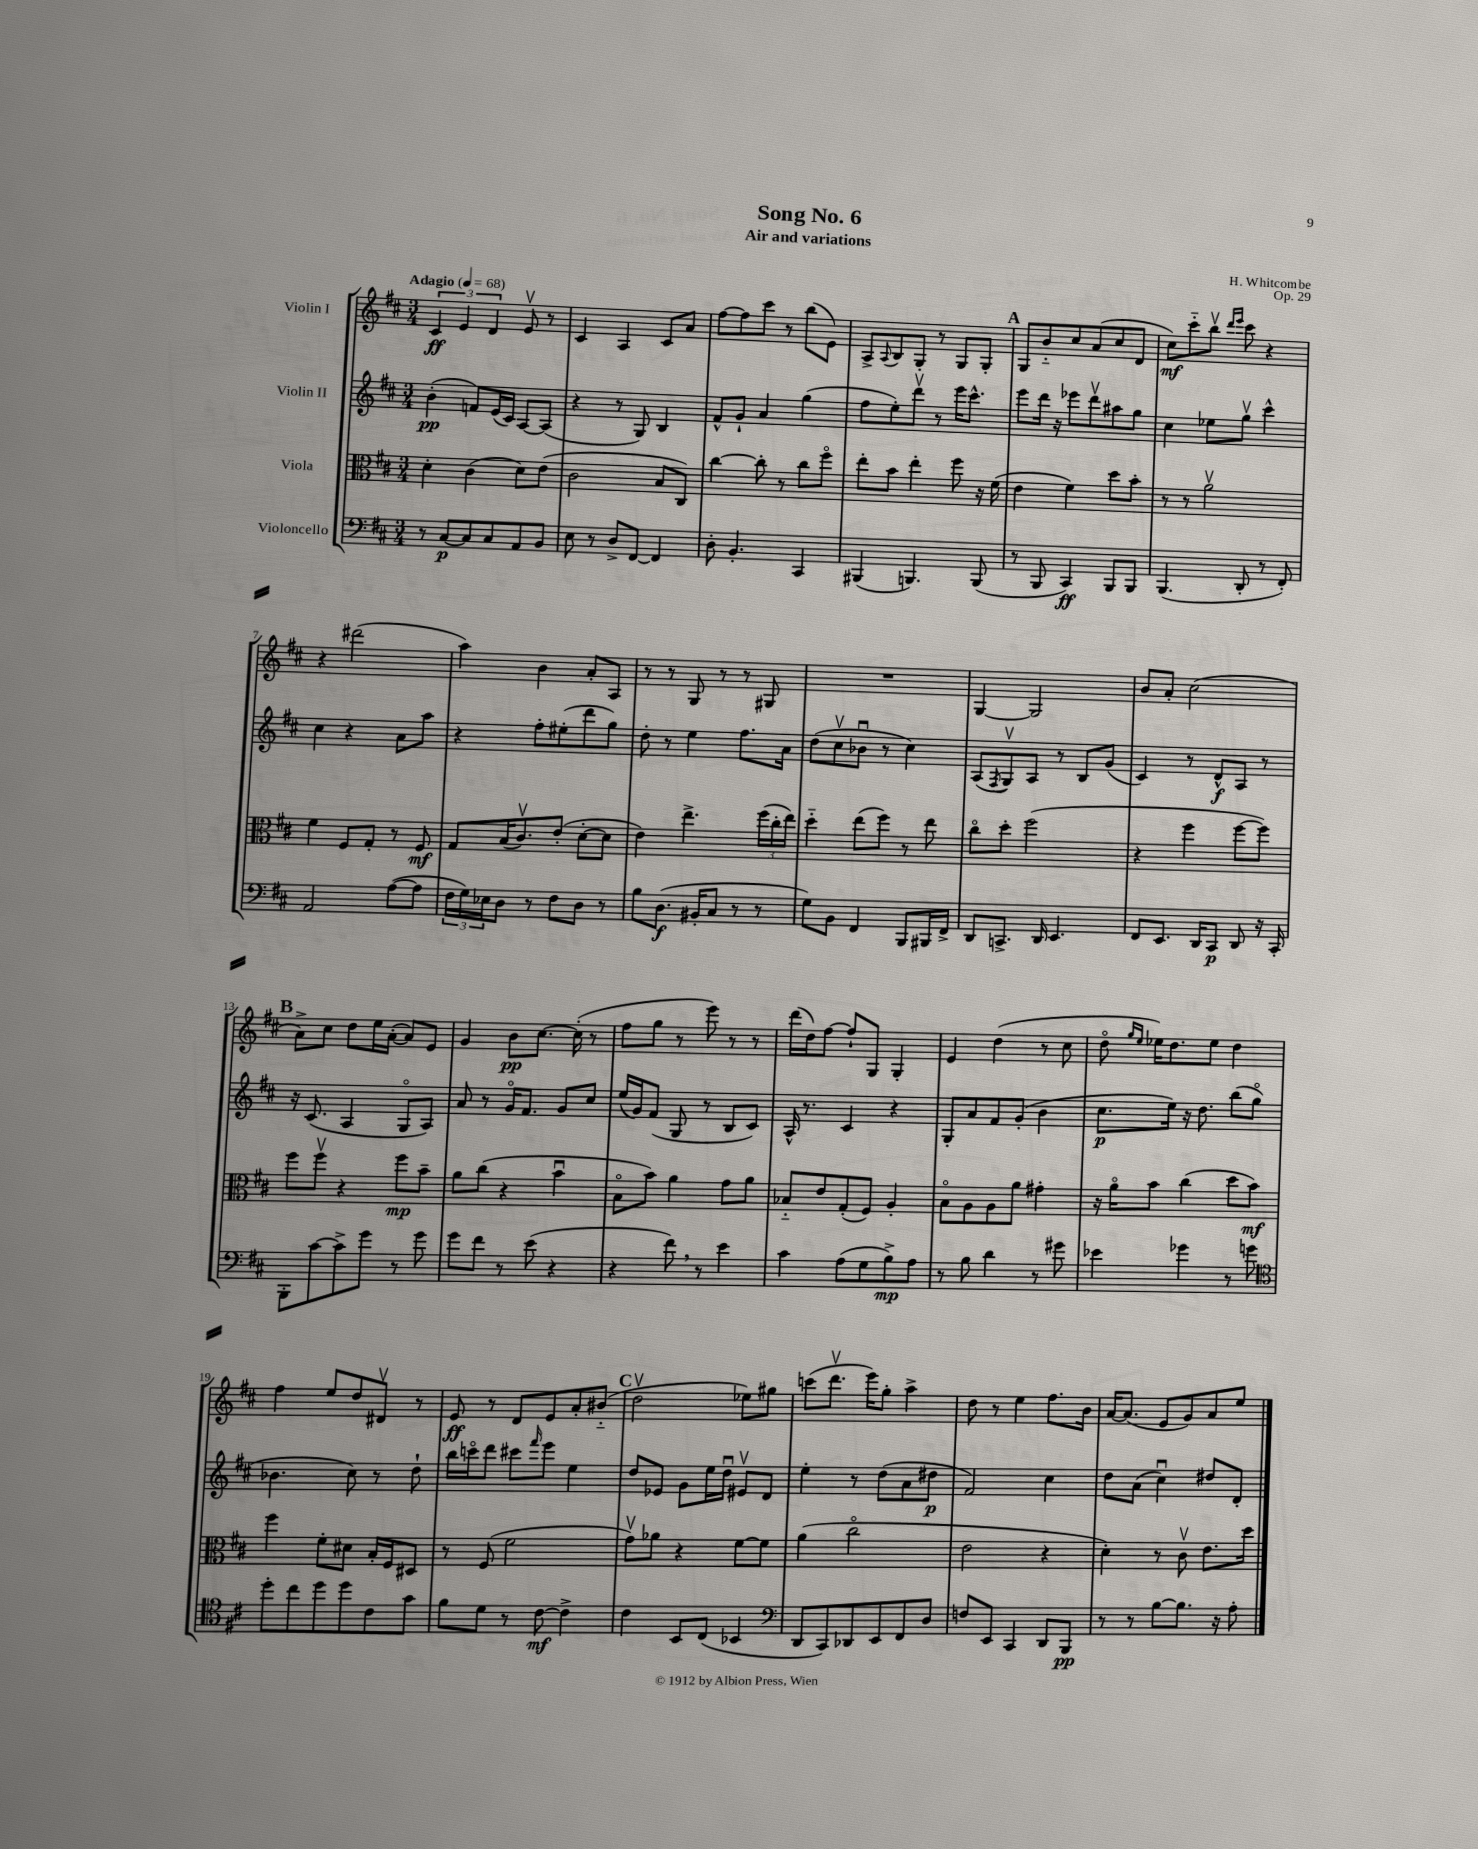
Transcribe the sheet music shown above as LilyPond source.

\header { title = "Song No. 6" composer = "H. Whitcombe" subtitle = "Air and variations" opus = "Op. 29" }
<<
\new StaffGroup <<
\new Staff = "s0" \with { instrumentName = "Violin I" } {
    \clef treble \key d \major \numericTimeSignature \time 3/4 \tempo "Adagio" 4 = 68
    \tuplet 3/2 { cis'4\ff e'4 d'4 } e'8\upbow r8 |
    cis'4 a4 cis'8 a'8 |
    fis''8~ fis''8 cis'''8 r8 b''8( e'8) |
    a8-> \appoggiatura { a8 } b8 g8-. r8 g8 g8-. |
    \mark \markup { \bold "A" } g8 b'8-_ cis''8 a'8( cis''8 d'8 |
    cis''8\mf) cis'''8-_ b''8\upbow \grace { d'''16 e'''16 } cis'''8 r4 |
    r4 dis'''2( |
    a''4) b'4 a'8-. a8 |
    r8 r8 g8 r8 r8 gis8 |
    R2. |
    g4~ g2 |
    b'8 a'8-. cis''2( |
    \mark \markup { \bold "B" } a'8->) cis''8 d''8 e''16 a'16~-.( a'8) e'8 |
    g'4 b'8\pp cis''8.~ cis''16-.( r8 |
    fis''8 g''8 r8 e'''8) r8 r8 |
    d'''16( d''16) fis''8~ fis''8-! g8 g4-. |
    e'4 d''4( r8 cis''8 |
    d''8\flageolet \grace { g''16 e''16 } ees''16) d''8. ees''8 d''4 |
    fis''4 e''8 d''8 dis'8\upbow r8 |
    e'8\ff r8 d'8 e'8 a'8-. bis'8-_( |
    \mark \markup { \bold "C" } d''2\upbow ees''8) gis''8 |
    c'''8( d'''8.\upbow e'''16) g''8-. a''4-> |
    d''8 r8 e''4 fis''8. b'16 |
    a'16~ a'8.( e'8 g'8) a'8 e''8 \bar "|." |
}
\new Staff = "s1" \with { instrumentName = "Violin II" } {
    \clef treble \key d \major \numericTimeSignature \time 3/4
    b'4-.\pp( f'8) e'16( cis'16) a8~ a8( |
    r4 r8 g8) b4 |
    fis'8-^ g'8-! a'4 g''4( |
    fis''8 e''8-.) d'''8\upbow r8 e'''16 cis'''8.-^ |
    \mark \markup { \bold "A" } e'''8 d'''16 r16 ees'''8 d'''8\upbow ais''8 g''8 |
    cis''4 ees''8 g''8\upbow cis'''4-^ |
    cis''4 r4 a'8 a''8 |
    r4 fis''8-. eis''8-.( d'''8 g''8) |
    d''8-. r8 e''4 fis''8. a'16 |
    d''8( cis''8\upbow bes'8\downbow r8 cis''4) |
    a8( \acciaccatura { fis8 } g8\upbow) a8 r8 b8 g'8( |
    cis'4) r8 d'8-^\f a8 r8 |
    \mark \markup { \bold "B" } r16 cis'8.( a4 g8\flageolet a8) |
    a'8 r8 g'16\flageolet fis'8. g'8 cis''8 |
    e''16( g'16) fis'8( g8 r8 b8 cis'8) |
    a16-^ r8. cis'4 r4 |
    g8-. a'8 fis'8 g'8-.( b'4 |
    cis''8.\p e''16) r16 d''8. b''8( g''8\flageolet |
    bes'4. cis''8) r8 d''8-! |
    b''16 c'''16\flageolet d'''8 cis'''8 \grace { fis'''16 } e'''8 e''4 |
    \mark \markup { \bold "C" } d''8 ees'8 g'8 e''16 d''16\downbow eis'8\upbow d'8 |
    e''4-. r8 d''8( a'8 dis''8\p |
    fis'2) cis''4 |
    d''8 a'8( cis''4\downbow) dis''8 d'8-. \bar "|." |
}
\new Staff = "s2" \with { instrumentName = "Viola" } {
    \clef alto \key d \major \numericTimeSignature \time 3/4
    d'4-. cis'4( d'8) e'8( |
    cis'2 b8 cis8) |
    cis''4~ cis''8-. r8 cis''8 fis''8\flageolet |
    e''8-. b'8 e''4-. fis''8 r16 fis'16( |
    \mark \markup { \bold "A" } e'4 fis'4) d''8 b'8-. |
    r8 r8 a'2\upbow |
    fis'4 fis8 g8-. r8 fis8\mf |
    g8 b16( cis'8.\upbow) e'8-.( d'8~-. d'8 |
    e'4) e''4.-> \tuplet 3/2 { fis''16( cis''16-. e''16) } |
    d''4-_ e''8( fis''8) r8 e''8 |
    cis''8\flageolet d''8-. fis''2( |
    r4 fis''4 fis''8~ fis''8) |
    \mark \markup { \bold "B" } fis''8 fis''8\upbow r4 fis''8\mp b'8-- |
    a'8 cis''8( r4 b'4\downbow |
    b8\flageolet b'8) a'4 g'8 a'8 |
    bes8-_ e'8 g8-.( fis8) a4-. |
    b8\flageolet a8 a8 a'8 gis'4-. |
    r16 a'16\flageolet b'8 cis''4( d''8 b'8\mf) |
    fis''4 fis'8-. dis'8 b16-. fis16 dis8 |
    r8 fis8( fis'2 |
    \mark \markup { \bold "C" } g'8\upbow) aes'8 r4 fis'8~ fis'8 |
    a'4( cis''2\flageolet |
    e'2 r4 |
    d'4-.) r8 cis'8\upbow e'8. d''16 \bar "|." |
}
\new Staff = "s3" \with { instrumentName = "Violoncello" } {
    \clef bass \key d \major \numericTimeSignature \time 3/4
    r8 cis8~\p cis8 cis8 a,8 b,8 |
    e8 r8 d8-> fis,8~ fis,4 |
    d8-. b,4.-. cis,4 |
    bis,,4( b,,4.) b,,8( |
    \mark \markup { \bold "A" } r8 b,,8 cis,4\ff) b,,8 b,,8 |
    b,,4.( d,8-. r8 fis,8-.) |
    a,2 a8~( a8 |
    \tuplet 3/2 { fis16 g16) ees16 } d8 r8 fis8 d8 r8 |
    b8 d8.\f( bis,16-. cis8 r8 r8 |
    g8) b,8 fis,4 b,,8 bis,,16 fis,16-> |
    d,8 c,8.-> d,16 e,4. |
    fis,8 e,8. d,16 cis,8\p d,8 r16 cis,16-. |
    \mark \markup { \bold "B" } b,,8-. cis'8~ cis'8-> g'8 r8 g'8 |
    g'8 fis'8 r8 e'8( r4 |
    r4 fis'8) \breathe r8 e'4 |
    cis'4 a8( g8 b8->\mp) a8 |
    r8 b8 d'4 r8 gis'8 |
    ees'4 ges'4 r8 g'8 |
    \clef tenor d''8-. cis''8 d''8 d''8 cis'8 g'8 |
    fis'8 d'8 r8 cis'8~\mf cis'4-> |
    \mark \markup { \bold "C" } cis'4 b,8 cis8( bes,4 |
    \clef bass d,8 cis,8) des,8 e,8 fis,8 d8 |
    f8 e,8 cis,4 d,8 b,,8\pp |
    r8 r8 b8~ b8. r16 a8-. \bar "|." |
}
>>
>>
